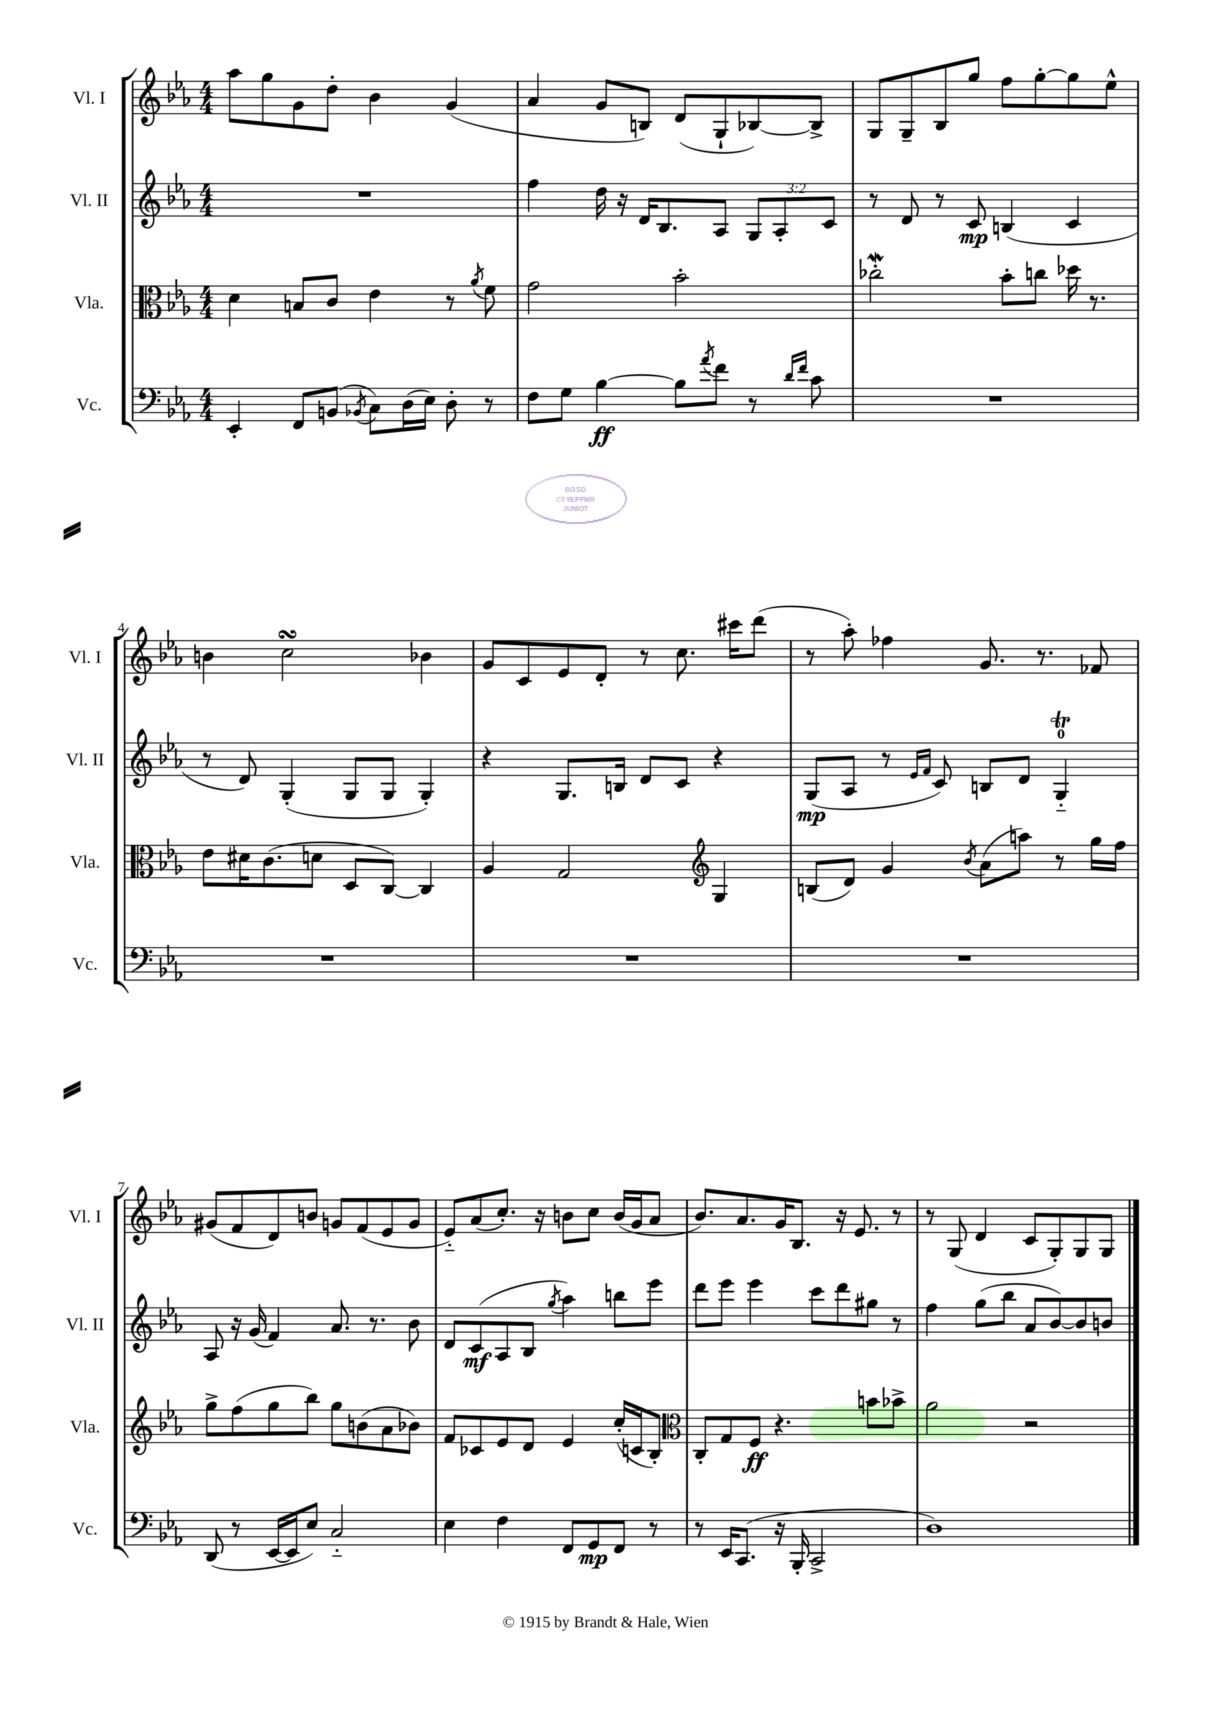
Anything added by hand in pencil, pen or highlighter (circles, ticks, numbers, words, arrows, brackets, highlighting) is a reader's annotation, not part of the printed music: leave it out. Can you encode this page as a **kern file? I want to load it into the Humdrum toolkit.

**kern	**dynam	**kern	**dynam	**kern	**dynam	**kern
*part4	*part4	*part3	*part3	*part2	*part2	*part1
*staff4	*staff4	*staff3	*staff3	*staff2	*staff2	*staff1
*I"Vc.	*	*I"Vla.	*	*I"Vl. II	*	*I"Vl. I
*I'Vc.	*	*I'Vla.	*	*I'Vl. II	*	*I'Vl. I
*clefF4	*	*clefC3	*	*clefG2	*	*clefG2
*k[b-e-a-]	*	*k[b-e-a-]	*	*k[b-e-a-]	*	*k[b-e-a-]
*M4/4	*	*M4/4	*	*M4/4	*	*M4/4
=1	=1	=1	=1	=1	=1	=1
4EE-'/	.	4d\	.	1r	.	8aa-\L
.	.	.	.	.	.	8gg\
8FF/L	.	8Bn/L	.	.	.	8g\
(8BBn/J	.	8c/J	.	.	.	8dd'\J
8qBB-X/	.	.	.	.	.	.
8C\L)	.	4e-\	.	.	.	4b-\
(16D\L	.	.	.	.	.	.
16E-\JJ)	.	.	.	.	.	.
8D'\	.	8r	.	.	.	(4g/
.	.	8qa-/	.	.	.	.
8r	.	8f\	.	.	.	.
=2	=2	=2	=2	=2	=2	=2
8F\L	.	2g\	.	4ff\	.	4a-/
8G\J	.	.	.	.	.	.
[4B-\	ff	.	.	16dd\	.	8g/L
.	.	.	.	16r	.	.
.	.	.	.	16d/KL	.	8Bn/J)
.	.	.	.	8.B-/	.	.
8B-\L]	.	2b-'\	.	.	.	(8d/L
8qa-/	.	.	.	.	.	.
8f\J	.	.	.	8A-/J	.	8G`/
8r	.	.	.	12G/L	.	[8B-X/)
.	.	.	.	12A-'/	.	.
16qqd/LL	.	.	.	.	.	.
16qqf/JJ	.	.	.	.	.	.
8c\	.	.	.	.	.	8B-^/J]
.	.	.	.	12c/J	.	.
=3	=3	=3	=3	=3	=3	=3
1r	.	2cc-Xw'\	.	8r	.	8G/L
.	.	.	.	8d/	.	8G~/
.	.	.	.	8r	.	8B-/
.	.	.	.	8c/	mp	8gg/J
.	.	8b-'\L	.	(4Bn/	.	8ff\L
.	.	8ccn\J	.	.	.	[8gg'\
.	.	16dd-X\	.	4c/	.	8gg\]
.	.	8.r	.	.	.	.
.	.	.	.	.	.	8ee-^^\J
!!LO:LB:g=z
=4	=4	=4	=4	=4	=4	=4
1r	.	8e-\L	.	8r	.	4bn\
.	.	16d#X\K	.	8d/)	.	.
.	.	(8.c\	.	.	.	.
.	.	.	.	(4G'/	.	2ccsSSS\
.	.	8dn\J	.	.	.	.
.	.	8D/L	.	8G/L	.	.
.	.	[8C/J)	.	8G/J	.	.
.	.	4C/]	.	4G'/)	.	4b-X\
=5	=5	=5	=5	=5	=5	=5
1r	.	4A-/	.	4r	.	8g/L
.	.	.	.	.	.	8c/
.	.	2G/	.	8.G/L	.	8e-/
.	.	.	.	.	.	8d'/J
.	.	.	.	16Bn/Jk	.	.
.	.	.	.	8d/L	.	8r
.	.	.	.	8c/J	.	8.cc\
*	*	*clefG2	*	*	*	*
.	.	4G/	.	4r	.	.
.	.	.	.	.	.	16ccc#X\KL
.	.	.	.	.	.	(8ddd\J
=6	=6	=6	=6	=6	=6	=6
1r	.	(8Bn/L	.	(8G/L	mp	8r
.	.	8d/J)	.	8A-/J	.	8aa-'\)
.	.	4g/	.	8r	.	4ff-X\
.	.	.	.	16qqe-/LL	.	.
.	.	.	.	16qqf/JJ	.	.
.	.	.	.	8c/)	.	.
.	.	8qb-/	.	.	.	.
.	.	(8a-\L	.	8Bn/L	.	8.g/
.	.	8aan\J)	.	8d/J	.	.
.	.	.	.	.	.	8.r
.	.	8r	.	4Gt/	.	.
.	.	16gg\LL	.	.	.	8f-X/
.	.	16ff\JJ	.	.	.	.
!!LO:LB:g=z
=7	=7	=7	=7	=7	=7	=7
(8DD/	.	8gg^\L	.	8A-/	.	(8g#X/L
8r	.	(8ff\	.	16r	.	8f/
.	.	.	.	(16g/	.	.
[16EE-/LL	.	8gg\	.	4f/)	.	8d/)
16EE-/J]	.	.	.	.	.	.
8E-/J)	.	8bb-\J)	.	.	.	8bn/J
2C/	.	8gg\L	.	8.a-/	.	8gn/L
.	.	(8bn\	.	.	.	(8f/
.	.	.	.	8.r	.	.
.	.	8a-\	.	.	.	8e-/
.	.	8b-X\J)	.	8b-\	.	8g/J
=8	=8	=8	=8	=8	=8	=8
4E-\	.	8f/L	.	8d/L	.	8e-/L)
.	.	8c-X/	.	(8c/	mf	(8a-/
4F\	.	8e-/	.	8A-/	.	8.cc'/J)
.	.	8d/J	.	8B-/J	.	.
.	.	.	.	.	.	16r
.	.	.	.	8qgg/	.	.
8FF/L	.	4e-/	.	4aa-\)	.	8bn\L
8GG/	mp	.	.	.	.	8cc\J
8FF/J	.	(16cc'/LL	.	8bbn\L	.	(16b/LL
.	.	16cn/J	.	.	.	16g/J
8r	.	8B-'/J)	.	8eee-\J	.	8a-/J
=9	=9	=9	=9	=9	=9	=9
*	*	*clefC3	*	*	*	*
8r	.	8C'/L	.	8ddd\L	.	8.b-/L)
16EE-/KL	.	8G/	.	8eee-\J	.	.
(8.CC/J	.	.	.	.	.	8.a-/
.	.	8F/J	ff	4eee-\	.	.
16r	.	4.r	.	.	.	16g/K
16BBB-'/	.	.	.	.	.	8.B-/J
2CC^/	.	.	.	8ccc\L	.	.
.	.	.	.	8ddd\	.	16r
.	.	.	.	.	.	8.e-/
.	.	8bn\L	.	8gg#X\J	.	.
.	.	8b-X^\J	.	8r	.	8r
=10	=10	=10	=10	=10	=10	=10
1D)	.	2a-\	.	4ff\	.	8r
.	.	.	.	.	.	(8G/
.	.	.	.	(8gg\L	.	4d/
.	.	.	.	8bb-\J	.	.
.	.	2r	.	8a-/L	.	8c/L
.	.	.	.	[8b-/)	.	8G'/)
.	.	.	.	8b-/]	.	8G/
.	.	.	.	8bn/J	.	8G/J
==	==	==	==	==	==	==
*-	*-	*-	*-	*-	*-	*-
